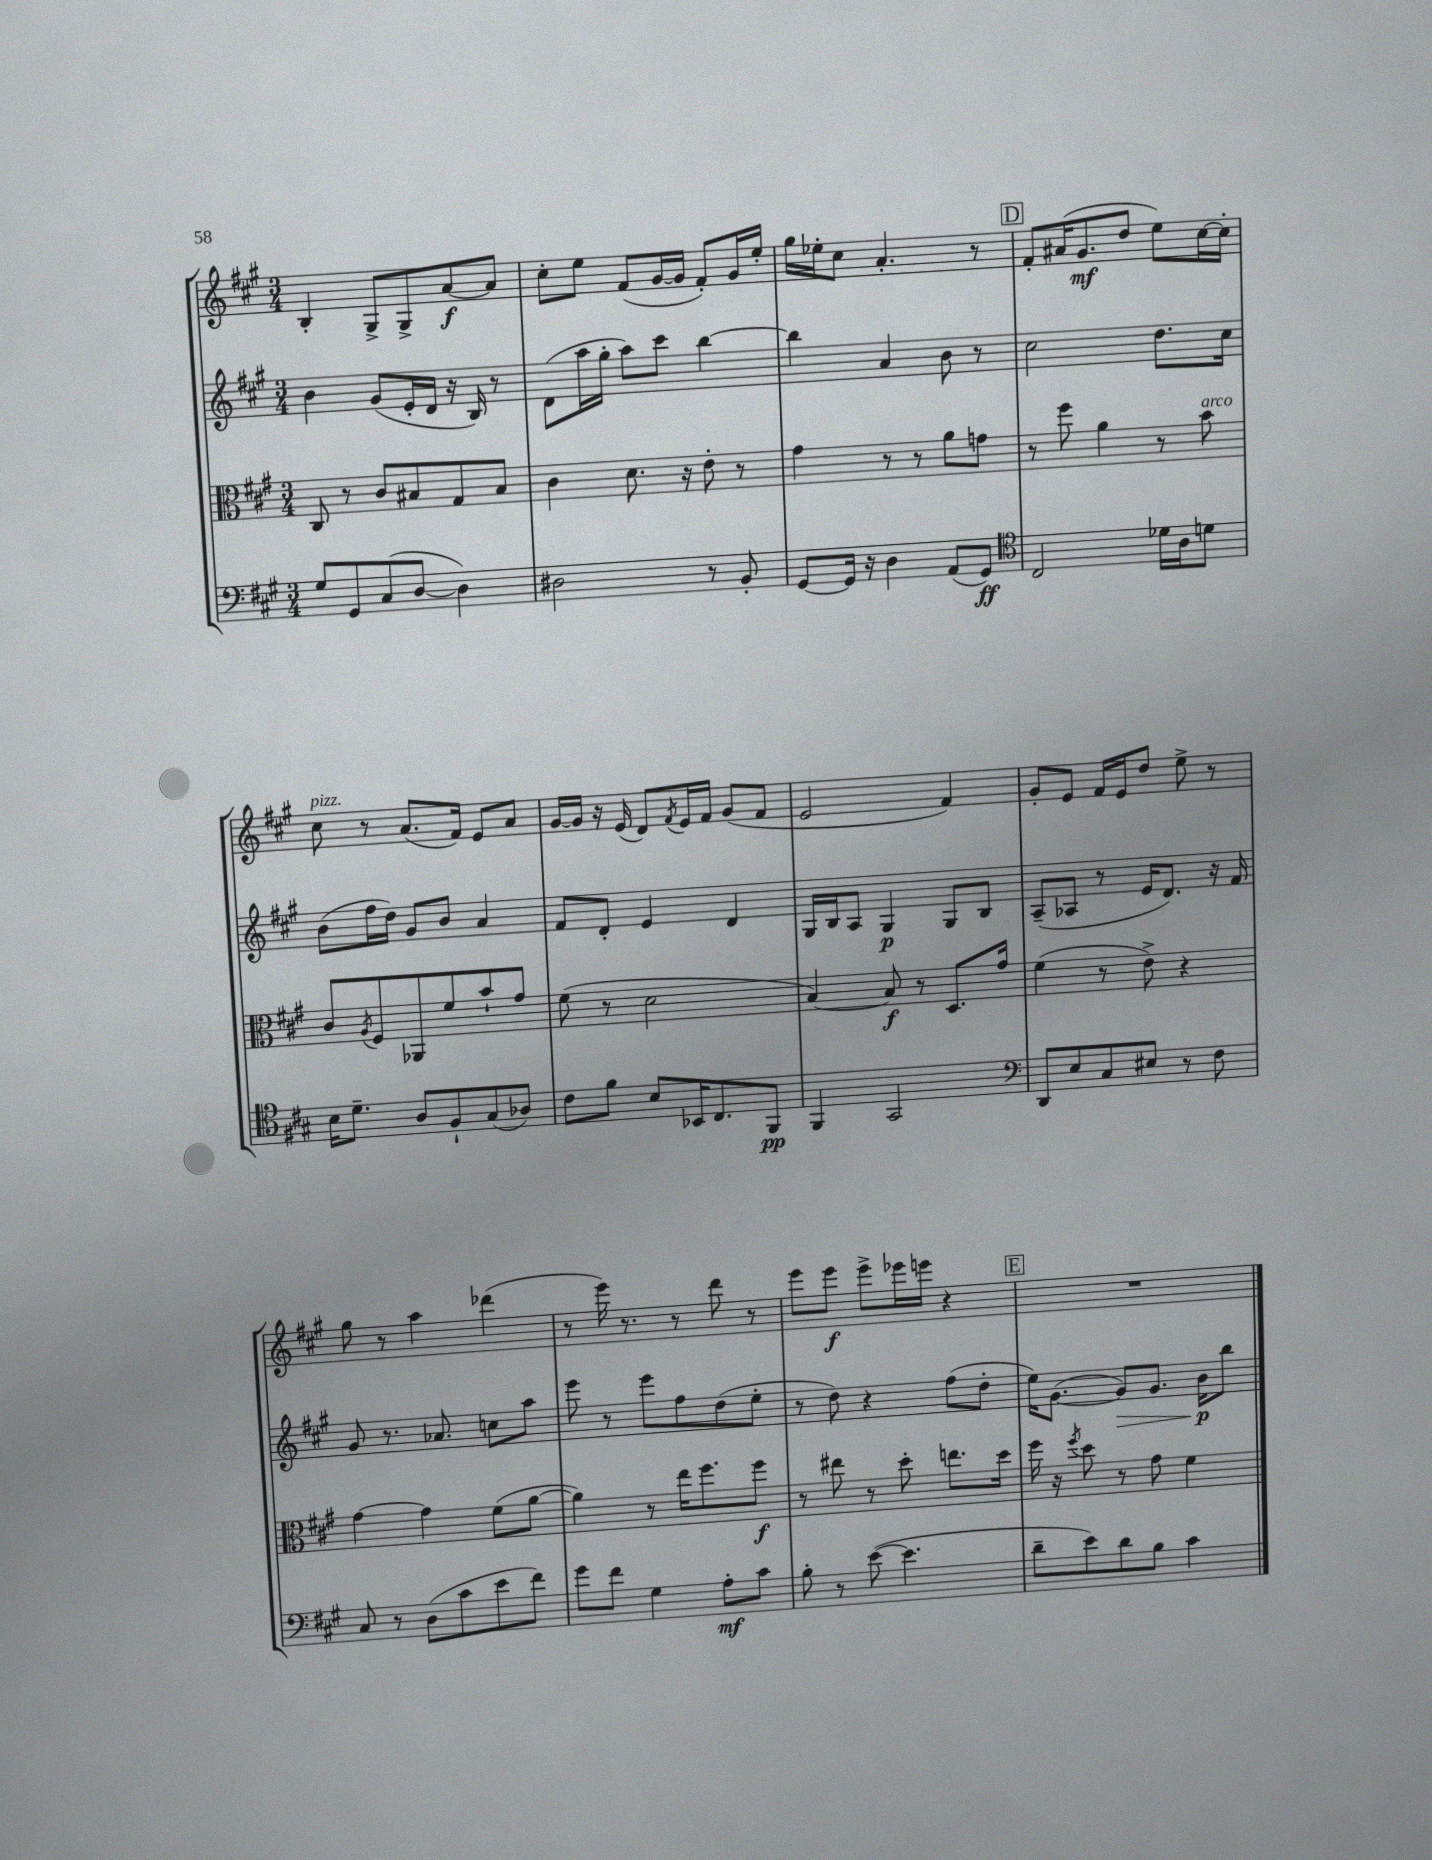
<<
\new StaffGroup <<
\new Staff = "s0" {
    \clef treble \key a \major \numericTimeSignature \time 3/4
    b4-. gis8-> gis8-> a'8~\f a'8 |
    cis''8-. e''8 fis'8( gis'16~ gis'16 fis'8-.) gis'16 e''16-. |
    gis''16 ees''16-. cis''8 a'4.-. r8 |
    \mark \markup { \box "D" } fis'8-. ais'16( gis'8.\mf d''8 e''8) cis''16~ cis''16-. |
    cis''8^\markup { \italic "pizz." } r8 a'8.( fis'16) e'8 a'8 |
    gis'16~ gis'16 r16 e'16( d'8) \acciaccatura { fis'8 } e'16 fis'16 gis'8( fis'8 |
    e'2 fis'4) |
    gis'8-. e'8 fis'16 e'16 d''8 e''8-> r8 |
    gis''8 r8 a''4 des'''4( |
    r8 e'''16) r8. r8 d'''8 r8 |
    e'''8 e'''8\f e'''8-> ees'''16 e'''16 r4 |
    \mark \markup { \box "E" } R2. \bar "|." |
}
\new Staff = "s1" {
    \clef treble \key a \major \numericTimeSignature \time 3/4
    b'4 gis'8( e'16-. d'16 r16 b16) r8 |
    d'8( a''16 gis''16-. a''8) cis'''8 b''4~ |
    b''4 a'4 b'8 r8 |
    \mark \markup { \box "D" } cis''2 d''8. cis''16 |
    b'8( fis''16 d''16) gis'8 b'8 a'4 |
    fis'8 d'8-. e'4 d'4 |
    gis16 b16 a8 gis4\p gis8 b8 |
    a8--( aes8 r8 e'16 d'8.) r16 fis'16 |
    gis'8 r8. aes'8. c''8 a''8 |
    e'''8 r8 e'''8 fis''8 d''8( e''8-. |
    r8 d''8) r4 fis''8( d''8-. |
    \mark \markup { \box "E" } e''16) gis'8.~( gis'8\>) gis'8. b'16\p\! b''8 \bar "|." |
}
\new Staff = "s2" {
    \clef alto \key a \major \numericTimeSignature \time 3/4
    cis8 r8 cis'8 bis8 gis8 bis8 |
    cis'4 d'8. r16 e'8-. r8 |
    gis'4 r8 r8 a'8 g'8 |
    \mark \markup { \box "D" } r8 fis''8 a'4 r8 b'8^\markup { \italic "arco" } |
    cis'8 \acciaccatura { a8 } fis8 aes,8 fis'8 b'8-! gis'8 |
    fis'8( r8 d'2 |
    b4~) b8\f r8 d8. gis'16 |
    fis'4( r8 e'8->) r4 |
    gis'4~ gis'4 fis'8( a'8~ |
    a'4) r8 e''16 fis''8. fis''8\f |
    r8 eis''8 r8 d''8-. e''8. d''16 |
    \mark \markup { \box "E" } fis''16 r16 \acciaccatura { fis''8 } d''8 r8 gis'8 fis'4 \bar "|." |
}
\new Staff = "s3" {
    \clef bass \key a \major \numericTimeSignature \time 3/4
    gis8 gis,8 cis8( d8~ d4) |
    dis2 r8 b,8-. |
    gis,8~ gis,16 r16 d4 a,8( gis,8\ff) |
    \mark \markup { \box "D" } \clef tenor cis2 des'16 a16 d'8 |
    b16 d'8.-- a8 fis8-! gis8( aes8) |
    cis'8 fis'8 b8 bes,16 cis8. fis,8\pp |
    fis,4 gis,2 |
    \clef bass d,8 e8 cis8 eis8 r8 fis8 |
    cis8 r8 d8( cis'8 e'8 fis'8) |
    gis'8 fis'8 gis4 a8-.\mf cis'8 |
    b8-. r8 e'8~( e'4. |
    \mark \markup { \box "E" } d'8-- e'8) d'8 b8 cis'4 \bar "|." |
}
>>
>>
\layout { \context { \Score \remove "Bar_number_engraver" } }
